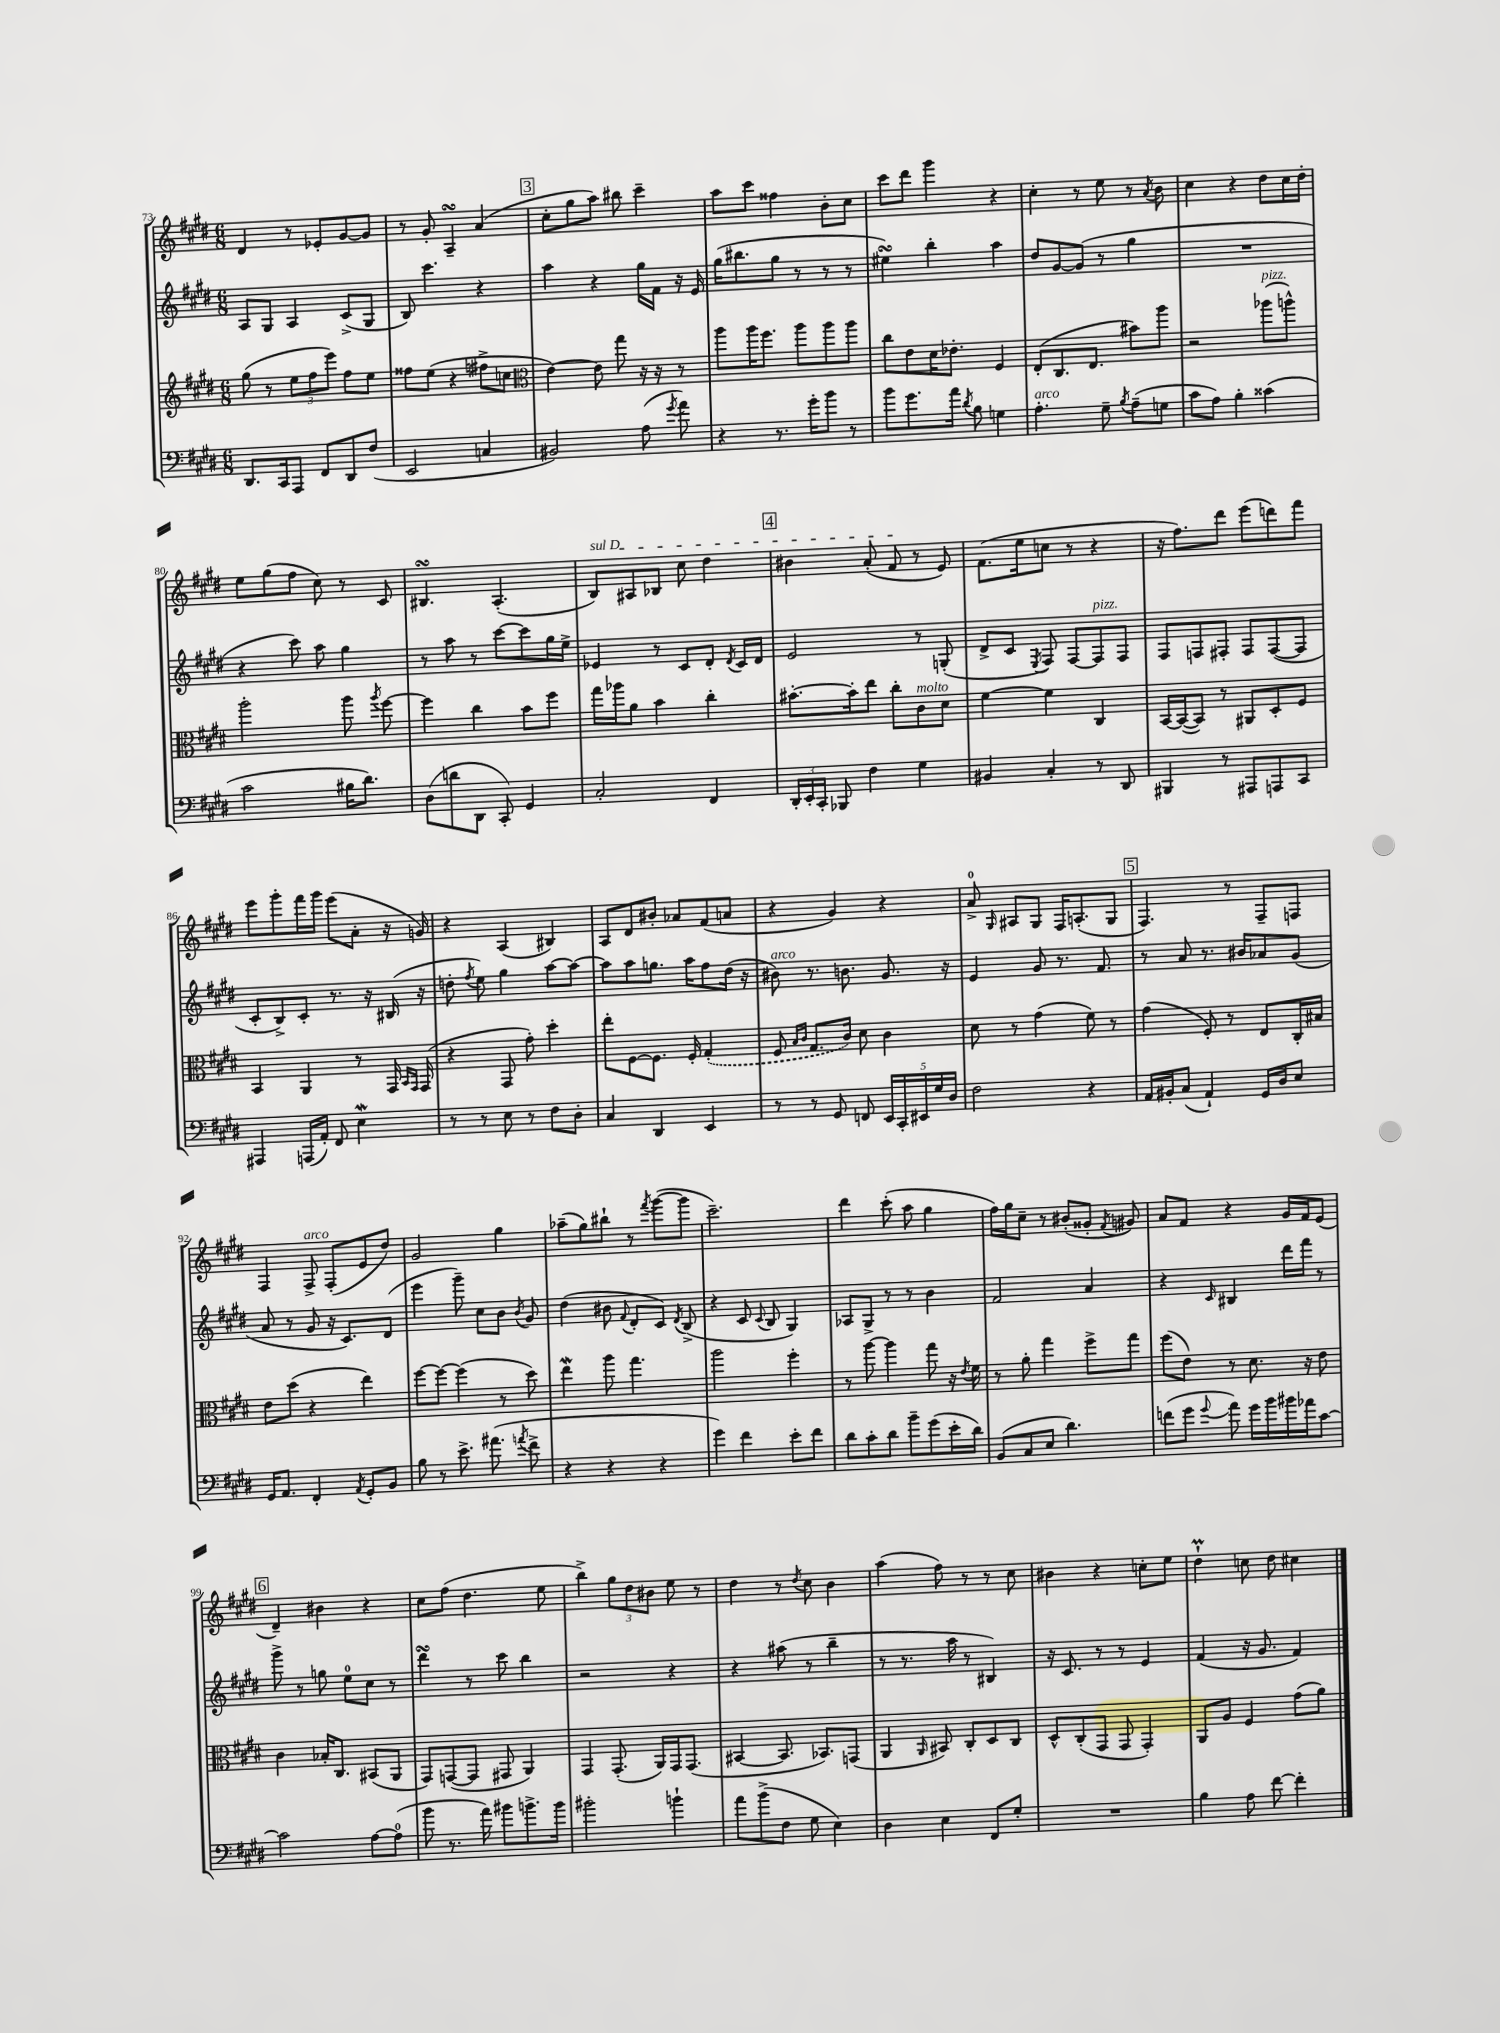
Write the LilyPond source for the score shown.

<<
\new StaffGroup <<
\new Staff = "s0" {
    \clef treble \key e \major \numericTimeSignature \time 6/8
    \autoBeamOff dis'4 r8 ees'8[-. gis'8~ gis'8] |
    r8 gis'8-. a4--\turn a'4( |
    \mark \markup { \box "3" } cis''8[-. gis''8 a''8]) bis''8 cis'''4-- |
    a''8[ cis'''8] fisis''4 b'8[-. cis''8] |
    cis'''8[ dis'''8] gis'''4 r4 |
    cis''4-. r8 e''8 r8 \acciaccatura { a'8 } b'8 |
    cis''4 r4 dis''8[ cis''16 dis''16]-. |
    e''8[ gis''8( fis''8] cis''8) r8 cis'8 |
    bis4.\turn a4.-.( |
    \once \override TextSpanner.bound-details.left.text = \markup { \italic "sul D" } b8[\startTextSpan) ais8 bes8] cis''8 dis''4 |
    \mark \markup { \box "4" } bis'4 a'8-.( fis'8\stopTextSpan r8 e'8) |
    fis'8.[( e''16 c''8] r8 r4 |
    r16 fis''8.[) dis'''8] e'''8[( d'''8) fis'''8] |
    e'''8[ gis'''8-. fis'''16 gis'''16] e'''8[( a'8]-. r16 g'16) |
    r4 a4( bis4) |
    a8[ dis'8 bis'8]-. aes'8[ fis'8( a'8] |
    r4 gis'4) r4 |
    a'8-0-> \grace { gis16 } ais8[ gis8] fis16[ a8.-.( gis8] |
    \mark \markup { \box "5" } fis4.) r8 fis8[-- f8] |
    fis4 fis8->^\markup { \italic "arco" } fis8[-.( e'8 dis''8]) |
    gis'2 gis''4 |
    aes''8[--( gis''8) bis''8]-! r8 \acciaccatura { fis'''8 } gis'''8[~( gis'''8] |
    cis'''2.--) |
    dis'''4 cis'''8-.( a''8 gis''4 |
    fis''16[) gis''16 cis''8]-- r8 bis'8[-.( gisis'8]-. \acciaccatura { fis'8 } gis'8) |
    a'8[ fis'8] r4 gis'16[ fis'16 e'8]( |
    \mark \markup { \box "6" } dis'4--) bis'4 r4 |
    cis''8[ fis''8]( dis''4. e''8 |
    b''4->) \tuplet 3/2 { gis''8[ dis''8 bis'8] } e''8 r8 |
    dis''4 r8 \acciaccatura { dis''8 } cis''8 b'4 |
    a''4( fis''8) r8 r8 cis''8 |
    bis'4 r4 c''8[-. e''8] |
    dis''4-!\prall c''8 dis''8 cis''4 \bar "|." |
}
\new Staff = "s1" {
    \clef treble \key e \major \numericTimeSignature \time 6/8
    \autoBeamOff a8[ gis8] a4 cis'8[->( gis8] |
    b8) cis'''4. r4 |
    \mark \markup { \box "3" } a''4 r4 gis''16[ fis'16] r16 e'16 |
    gis''16[( bis''8. gis''8] r8 r8 r8 |
    eis''4\turn) b''4-. a''4 |
    dis''8[ gis'8~ gis'8]( r8 gis''4 |
    R2. |
    r4 cis'''8) a''8 gis''4 |
    r8 a''8 r8 cis'''8[~ cis'''8 gis''16 e''16]-> |
    ees'4 r8 cis'8[ dis'8]-. \acciaccatura { dis'8 } cis'16[ dis'16] |
    \mark \markup { \box "4" } e'2 r8 g8-.( |
    dis'8[-> cis'8] \acciaccatura { e8 } fis8) fis8[~ fis8^\markup { \italic "pizz." } fis8] |
    fis8[ f8 fis8]-. fis8[ fis8~( fis8] |
    cis'8[-. b8->) cis'8]-. r8. r16 bis16( r16 |
    d''8-. \acciaccatura { fis''8 } e''8) gis''4 a''8[~ a''8]~ |
    a''8[ a''8 g''8.] a''16[ fis''8 dis''16]( r16 |
    bis'8^\markup { \italic "arco" }) r8. b'8. gis'8. r16 |
    e'4 gis'8 r8. fis'8. |
    \mark \markup { \box "5" } r8 a'8 r8. bis'16[ aes'8 gis'8]( |
    a'8 r8 gis'8 r16 cis'8.[) dis'8]( |
    e'''4 gis'''8--) cis''8[ b'8] \acciaccatura { b'8 } gis'8 |
    dis''4( bis'8 \appoggiatura { fis'8 } dis'8[-. cis'8]) \acciaccatura { dis'8 } b8->( |
    r4 cis'8 \appoggiatura { cis'8 } b8 gis4) |
    aes8[ gis8]-> r8 r8 b'4 |
    fis'2 a'4 |
    r4 \grace { cis'16 } bis4 dis'''16[ fis'''16] r8 |
    \mark \markup { \box "6" } gis'''8-> r8 g''8 e''8[-0 cis''8] r8 |
    dis'''4\turn r8 cis'''8 b''4 |
    r2 r4 |
    r4 ais''8( r8 b''4-- |
    r8 r8. a''16 r8 bis4) |
    r16 cis'8. r8 r8 e'4 |
    fis'4( r16 gis'8. fis'4) \bar "|." |
}
\new Staff = "s2" {
    \clef treble \key e \major \numericTimeSignature \time 6/8
    \autoBeamOff gis''8( r8 \tuplet 3/2 { e''8[ fis''8 e'''8]) } fis''8[ e''8] |
    fisis''8[ e''8]( r4 fis''8[-> c''8] |
    \mark \markup { \box "3" } \clef alto e'4~) e'8 gis''8 r16 r16 r8 |
    a''8[ a''16 fis''8.] a''8[ a''8 a''8] |
    cis''8[ e'8 dis'16 ees'8.]-. fis4 |
    e8[-.( cis8. e8.] bis'8[) a''8] |
    r2 aes''8[^\markup { \italic "pizz." }( a''8]-^) |
    a''2-. a''8 \acciaccatura { a''8 } fis''8~ |
    fis''4 cis''4 b'8[ fis''8] |
    gis''16[ aes''16 a'8] b'4 cis''4-. |
    \mark \markup { \box "4" } bis'8.[~-. bis'16-. e''8] cis''8[-. cis'8^\markup { \italic "molto" } dis'8] |
    fis'4~ fis'4 cis4 |
    b,16[~ b,16~( b,8]) r8 ais,8[ dis8-. fis8] |
    b,4 a,4 r8 gis,16 \grace { b,16[ gis,16] } gis,16( |
    r4 gis,8 gis'8-.) dis''4-. |
    e''8[-. fis8~ fis8.] fis16-. \once \slurDashed gis4-.( |
    fis8 \grace { b16[ cis'16] } gis8.[ cis'16]) dis'8 cis'4 |
    dis'8 r8 gis'4( fis'8) r8 |
    \mark \markup { \box "5" } gis'4( fis8-.) r8 e8[ cis16-. bis16] |
    e'8[ dis''8]( r4 e''4) |
    fis''8[~ fis''8]~ fis''4( r8 dis''8) |
    e''4\mordent a''8 gis''4. |
    a''2 fis''4-. |
    r8 a''8~ a''4 gis''8 r16 \acciaccatura { e'8 } fis'16 |
    r8 a'8-. gis''4 fis''8[-> gis''8] |
    fis''8[( e'8]) r8 dis'8. r16 e'8 |
    \mark \markup { \box "6" } cis'4 bes16[-. cis8.] bis,8[( a,8] |
    gis,8[) g,8~( g,8] gis,8 a,4) |
    gis,4 gis,8.-.( a,16[) gis,16 gis,8.]( |
    bis,4~ bis,8. bes,8.[) g,8]( |
    a,4 \grace { a,16 } bis,8) cis8[-. dis8 cis8] |
    dis8[-^ cis8-.( gis,8] gis,8 gis,4-.) |
    a,8[ a8] fis4 gis'8[( a'8]) \bar "|." |
}
\new Staff = "s3" {
    \clef bass \key e \major \numericTimeSignature \time 6/8
    \autoBeamOff dis,8.[ cis,16 a,,8] fis,8[ dis,8 fis8]( |
    e,2 c4 |
    \mark \markup { \box "3" } bis,2) a8( \acciaccatura { gis'8 } a'8) |
    r4 r8. gis'16[-. b'8] r8 |
    b'8[ gis'8. a'16] \acciaccatura { dis'8 } b8 g4 |
    a4.-.^\markup { \italic "arco" } gis8-- \acciaccatura { b8 } a8[--( g8] |
    cis'8[ a8]) b4-. cisis'4( |
    cis'2 bis16[ dis'8.]) |
    dis8[( d'8 dis,8] cis,8-.) gis,4 |
    cis2-. fis,4 |
    \mark \markup { \box "4" } \tuplet 3/2 { dis,16[-. e,16-. cis,16]-. } bes,,8 fis4 gis4 |
    bis,4 cis4-. r8 dis,8 |
    bis,,4 r8 ais,,8[ a,,8 cis,8] |
    ais,,4 a,,16[( a,16]-.) fis,8 e4\mordent |
    r8 r8 e8 r8 fis8[ dis8]-. |
    cis4 dis,4 e,4 |
    r8 r8 gis,8 f,8 \tuplet 5/4 { e,16[ cis,16-. eis,16 gis16 dis16] } |
    fis2 r4 |
    \mark \markup { \box "5" } a,16[ bis,16-. cis8]( a,4-!) gis,16[ dis16 e8] |
    gis,16[ a,8.] fis,4-. \acciaccatura { a,8 } gis,8[-. b,8] |
    b8 r8 e'8.-> ais'8.( \acciaccatura { a'8 } fis'8-> |
    r4 r4 r4 |
    gis'4) fis'4 e'8[-. fis'8] |
    dis'8[ cis'8-. dis'8] b'8[-- gis'8( e'16-. dis'16]) |
    b,8[( cis8 e8] dis'4.) |
    f'8[( gis'8] \appoggiatura { gis'8 } a'8) gis'16[ b'16 bis'16 aes'16 cis'8]~ |
    \mark \markup { \box "6" } cis'2 a8[~ a8]-0( |
    b'8 r8. a'16) bis'8[ b'8.-> b'16] |
    bis'2-. b'4-! |
    a'8[ b'8->( fis8] gis8 e4) |
    dis4 e4 fis,8[ gis8]-. |
    R2. |
    b4 a8 fis'8~ fis'4-. \bar "|." |
}
>>
>>
\layout { \context { \Score currentBarNumber = #73 } }
